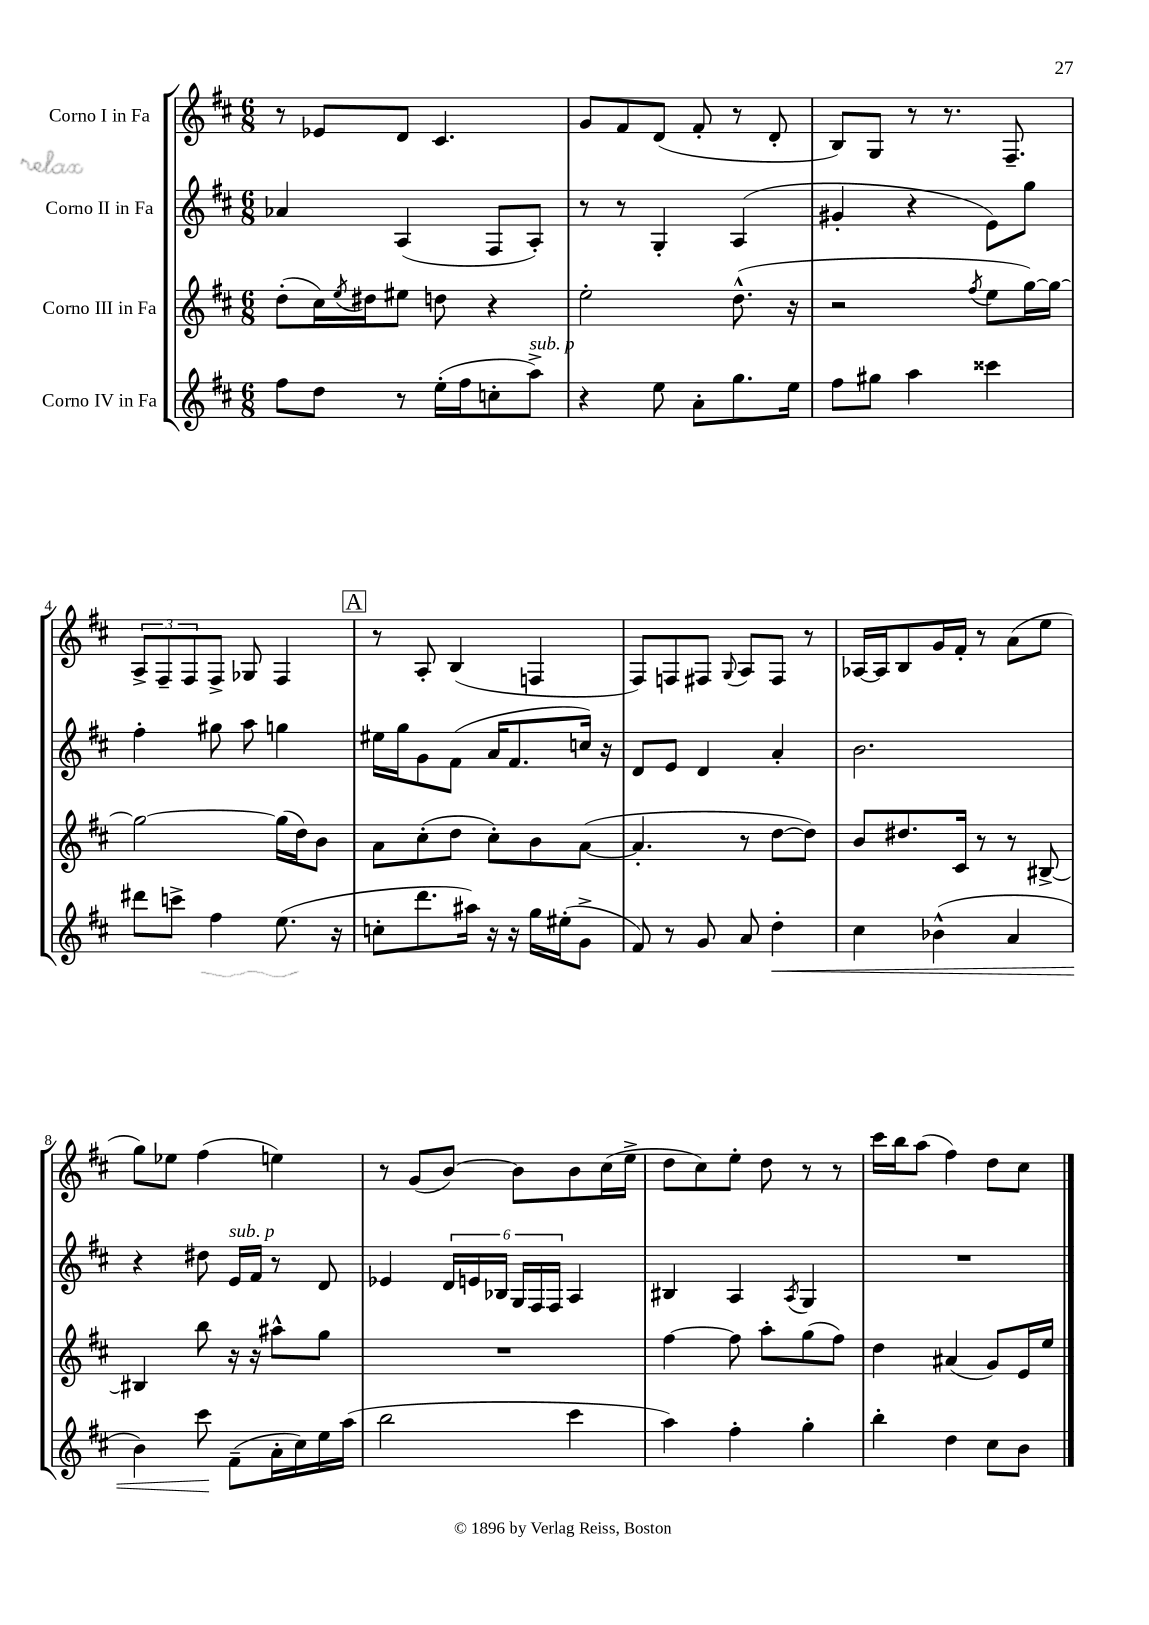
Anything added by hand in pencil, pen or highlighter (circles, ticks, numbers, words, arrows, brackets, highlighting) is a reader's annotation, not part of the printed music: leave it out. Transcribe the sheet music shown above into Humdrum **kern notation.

**kern	**kern	**kern	**kern
*staff4	*staff3	*staff2	*staff1
*clefG2	*clefG2	*clefG2	*clefG2
*k[f#c#]	*k[f#c#]	*k[f#c#]	*k[f#c#]
*M6/8	*M6/8	*M6/8	*M6/8
8ff#	(8dd'	4a-	8r
8dd	16cc#)	.	8e-
.	8qee	.	.
.	16dd#	.	.
8r	8ee#	(4A	8d
(16ee'	8dd	.	4.c#
16ff#	.	.	.
8cc'	4r	8F#	.
8aa^)	.	8A')	.
=	=	=	=
4r	2ee'	8r	8g
.	.	8r	8f#
8ee	.	4G'	(8d
8a'	.	.	8f#'
8.gg	(8.dd^^	(4A	8r
.	.	.	8d'
16ee	16r	.	.
=	=	=	=
8ff#	2r	4g#'	8B)
8gg#	.	.	8G
4aa	.	4r	8r
.	.	.	8.r
.	8qff#	.	.
4ccc##	8ee	8e)	.
.	.	.	8.F#~
.	[16gg)	8gg	.
.	16gg_	.	.
=	=	=	=
8ddd#	2gg_	4ff#'	12A^
.	.	.	12F#~
8ccc^	.	.	.
.	.	.	12F#
4ff#	.	8gg#	8F#^
.	.	8aa	8G-
(8.ee	(16gg]	4gg	4F#
.	16dd)	.	.
.	8b	.	.
16r	.	.	.
=	=	=	=
8cc'	8a	16ee#	8r
.	.	16gg	.
8.ddd	(8cc#'	8g	8A'
.	8dd	(8f#	(4B
16aa#)	.	.	.
16r	8cc#')	16a	.
16r	.	8.f#	.
16gg	8b	.	4F
(16ee#'	.	.	.
8g^	([8a	16cc)	.
.	.	16r	.
=	=	=	=
8f#)	4.a']	8d	8F#)
8r	.	8e	8F
8g	.	4d	8F#
.	.	.	8qqG
8a	8r	.	8A
4dd'	[8dd	4a'	8F#
.	8dd])	.	8r
=	=	=	=
4cc#	8b	2.b	[16A-
.	.	.	16A-]
.	8.dd#	.	8B
(4b-^^	.	.	16g
.	16c#	.	16f#'
.	8r	.	8r
4a	8r	.	(8a
.	[8B#^	.	8ee
=	=	=	=
4b)	4B#]	4r	8gg)
.	.	.	8ee-
8ccc#	8bb	8dd#	(4ff#
(8f#~	16r	16e	.
.	16r	16f#	.
16a'	8aa#^^	8r	4ee)
16cc#)	.	.	.
16ee	8gg	8d	.
(16aa	.	.	.
=	=	=	=
2bb	2.r	4e-	8r
.	.	.	(8g
.	.	24d	[8b)
.	.	24e	.
.	.	24B-	.
.	.	24G	8b]
.	.	24F#	.
.	.	24F#	.
4ccc#	.	4A	8b
.	.	.	(16cc#
.	.	.	16ee^
=	=	=	=
4aa)	[4ff#	4B#	8dd
.	.	.	8cc#)
4ff#'	8ff#]	4A	8ee'
.	8aa'	.	8dd
.	.	8qA	.
4gg'	(8gg	4G	8r
.	8ff#)	.	8r
=	=	=	=
4bb'	4dd	2.r	16ccc#
.	.	.	16bb
.	.	.	(8aa
4dd	(4a#	.	4ff#)
8cc#	8g)	.	8dd
8b	16e	.	8cc#
.	16ee	.	.
==	==	==	==
*-	*-	*-	*-
